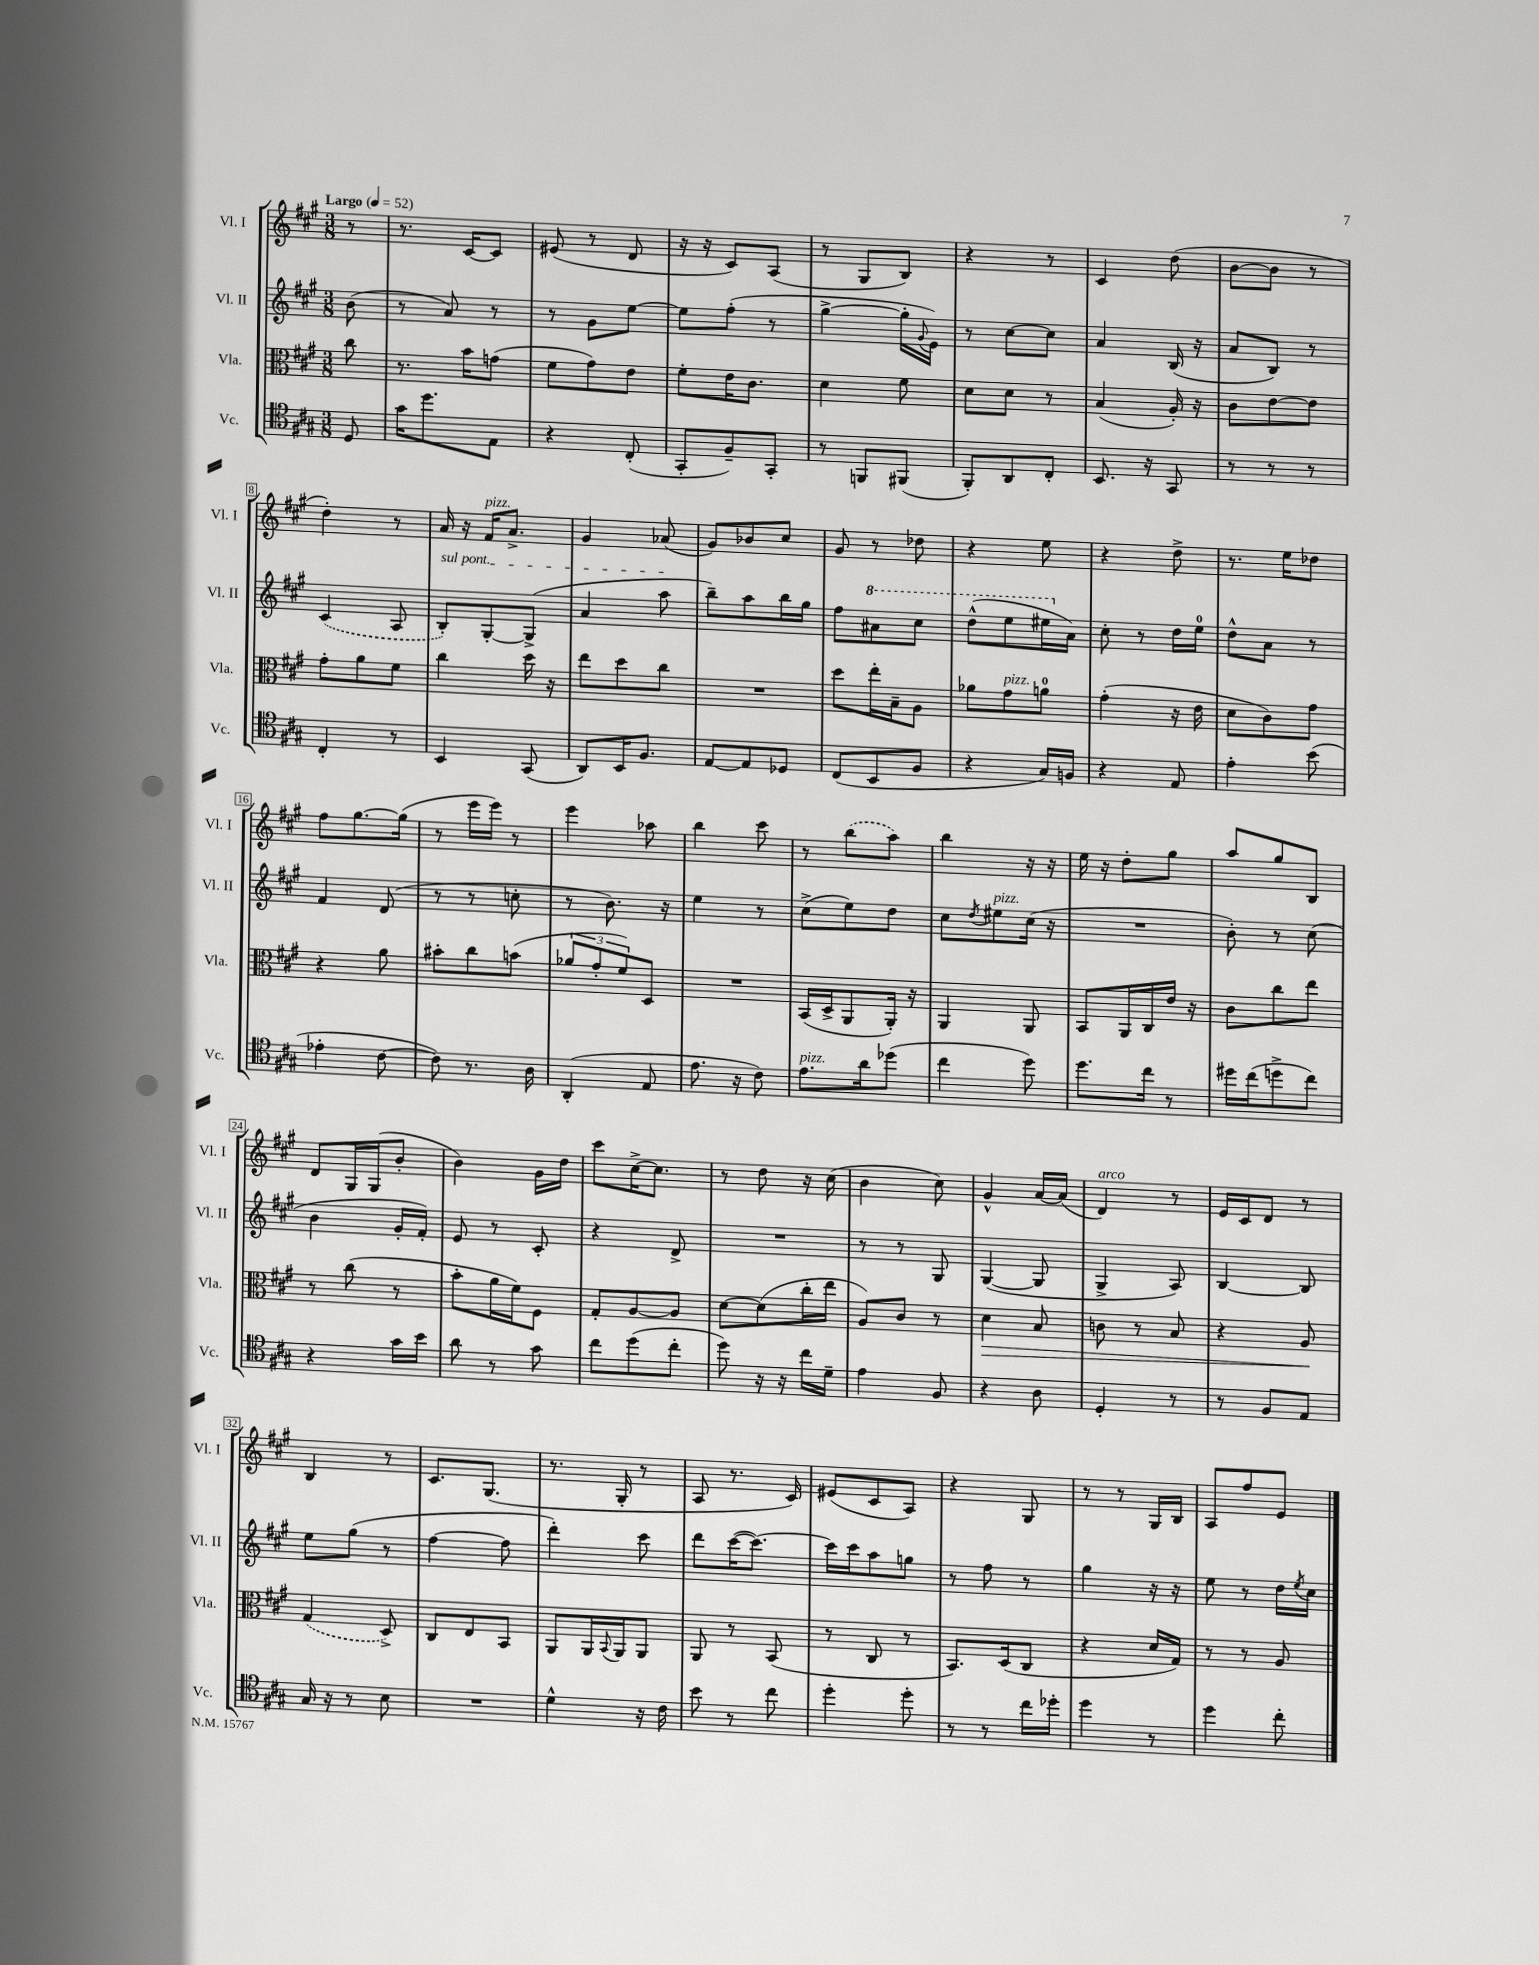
<<
\new StaffGroup <<
\new Staff = "s0" \with { instrumentName = "Vl. I" shortInstrumentName = "Vl. I" } {
    \clef treble \key a \major \numericTimeSignature \time 3/8 \partial 8 \tempo "Largo" 4 = 52
    r8 |
    r8. cis'16~ cis'8 |
    eis'8( r8 d'8 |
    r16 r16 cis'8) a8( |
    r8 gis8 b8) |
    r4 r8 |
    cis'4 d''8( |
    b'8~ b'8 r8 |
    d''4-.) r8 |
    a'16 r16 fis'16^\markup { \italic "pizz." } a'8.-> |
    gis'4 aes'8( |
    gis'8) bes'8 cis''8 |
    gis'8 r8 des''8 |
    r4 e''8 |
    r4 d''8-> |
    r8. e''16 des''8 |
    fis''8 gis''8.~ gis''16( |
    r8 e'''16 e'''16) r8 |
    e'''4 aes''8 |
    b''4 cis'''8 |
    r8 \once \slurDashed b''8( a''8) |
    b''4 r16 r16 |
    e''16 r16 d''8-. gis''8 |
    a''8 gis''8 b8 |
    d'8 gis16 gis16( b'8-. |
    b'4) gis'16 d''16 |
    cis'''8 cis''16~-> cis''8. |
    r8 d''8 r16 cis''16( |
    b'4 cis''8) |
    gis'4-^ a'16~ a'16( |
    d'4^\markup { \italic "arco" }) r8 |
    e'16 cis'16 d'8 r8 |
    b4 r8 |
    cis'8. gis8.( |
    r8. gis16-. r8 |
    a8 r8. cis'16) |
    eis'8( cis'8 a8) |
    r4 gis8 |
    r8 r8 gis16 b16 |
    a8 fis''8 e'8 \bar "|." |
}
\new Staff = "s1" \with { instrumentName = "Vl. II" shortInstrumentName = "Vl. II" } {
    \clef treble \key a \major \numericTimeSignature \time 3/8 \partial 8
    b'8( |
    r8 a'8) r8 |
    r8 gis'8 e''8~ |
    e''8 fis''8-.( r8 |
    gis''4~-> gis''16-. \appoggiatura { gis'8 } e'16) |
    r8 cis''8~ cis''8 |
    a'4 b16( r16 |
    a'8 b8) r8 |
    \once \slurDashed cis'4( a8 |
    \once \override TextSpanner.bound-details.left.text = \markup { \italic "sul pont." } b8-.\startTextSpan) gis8~-. gis8->( |
    a'4 a''8\stopTextSpan |
    b''8--) a''8 b''16 gis''16 |
    fis''8 \ottava #1 ais''8 cis'''8 |
    d'''8-^( e'''8 eis'''16 \ottava #0 a'16) |
    cis''8-. r8 d''16 e''16-0 |
    d''8-^ a'8 r8 |
    fis'4 d'8( |
    r8 r8 c''8-. |
    r8 b'8.) r16 |
    e''4 r8 |
    cis''8->( e''8) d''8 |
    cis''8 \acciaccatura { d''8 } eis''8^\markup { \italic "pizz." } cis''16( r16 |
    R4. |
    b'8-.) r8 cis''8( |
    b'4 gis'16-. fis'16-.) |
    e'8 r8 cis'8-. |
    r4 d'8-> |
    R4. |
    r8 r8 gis8 |
    gis4~( gis8 |
    gis4-> a8) |
    b4~ b8 |
    e''8 gis''8( r8 |
    fis''4~ fis''8 |
    d'''4-.) cis'''8 |
    d'''8 cis'''16~( cis'''8.~) |
    cis'''16 cis'''16 a''8 g''8 |
    r8 fis''8 r8 |
    gis''4 r16 r16 |
    e''8 r8 d''16 \acciaccatura { e''8 } cis''16 \bar "|." |
}
\new Staff = "s2" \with { instrumentName = "Vla." shortInstrumentName = "Vla." } {
    \clef alto \key a \major \numericTimeSignature \time 3/8 \partial 8
    cis''8 |
    r8. b'16 g'8( |
    fis'8 gis'8) e'8 |
    fis'8-. e'16 cis'8. |
    d'4 fis'8 |
    d'8 d'8 r8 |
    b4( a16-.) r16 |
    cis'8 e'8~ e'8 |
    gis'8-. a'8 fis'8 |
    cis''4 d''16 r16 |
    e''8 d''8 cis''8 |
    R4. |
    d''8 e''16-. b16-- a8 |
    aes'8 gis'8^\markup { \italic "pizz." } a'8-0 |
    gis'4-.( r16 e'16 |
    d'8 cis'8) gis'8 |
    r4 a'8 |
    bis'8-. cis''8 b'8( |
    \tuplet 3/2 { aes'8 gis'8-. fis'8) } d8 |
    R4. |
    b,16( d16-> a,8 a,16-.) r16 |
    a,4 a,8 |
    b,8 a,16 cis16 e'16 r16 |
    cis'8 cis''8 e''8 |
    r8 cis''8( r8 |
    b'8-. a'16 fis'16) fis8 |
    gis8-. a8~ a8 |
    d'8~ d'8( cis''16-. e''16 |
    a8) cis'8 r8 |
    d'4\> b8 |
    c'8 r8 b8 |
    r4 a8\! |
    \once \slurDashed gis4( d8->) |
    cis8 e8 b,8 |
    a,8 a,16 \appoggiatura { b,8 } a,16 a,8 |
    a,8 r8 b,8( |
    r8 cis8 r8 |
    b,8.) d16( cis8 |
    r4 d'16 gis16) |
    r8 r8 a8 \bar "|." |
}
\new Staff = "s3" \with { instrumentName = "Vc." shortInstrumentName = "Vc." } {
    \clef tenor \key a \major \numericTimeSignature \time 3/8 \partial 8
    d8 |
    gis'16 d''8. e8 |
    r4 cis8-.( |
    gis,8-. fis8--) gis,8-. |
    r8 f,8 fis,8( |
    fis,8-.) a,8 cis8-. |
    b,8. r16 gis,8 |
    r8 r8 r8 |
    cis4-. r8 |
    b,4 gis,8( |
    a,8) b,16 fis8. |
    e8~ e8 des8 |
    cis8( b,8 fis8 |
    r4 gis16) f16 |
    r4 e8 |
    e'4-. b'8( |
    ees'4-. cis'8~ |
    cis'8) r8. a16 |
    a,4-.( e8 |
    e'8. r16 cis'8) |
    e'8.^\markup { \italic "pizz." } a'16 des''8( |
    cis''4 d''8) |
    d''8. cis''16 r8 |
    dis''16 cis''16( d''8-> cis''8) |
    r4 gis'16 b'16 |
    a'8 r8 gis'8 |
    cis''8 d''8( cis''8-. |
    d''8) r16 r16 cis''16 d'16-- |
    e'4 fis8 |
    r4 a8 |
    d4-. r8 |
    r8 fis8 e8 |
    gis16 r16 r8 b8 |
    R4. |
    d'4-^ r16 cis'16 |
    b'8 r8 cis''8 |
    d''4-. d''8-. |
    r8 r8 cis''16 des''16-. |
    d''4 r8 |
    d''4 cis''8-. \bar "|." |
}
>>
>>
\layout { \context { \Score \override BarNumber.stencil = #(make-stencil-boxer 0.1 0.3 ly:text-interface::print) } }
